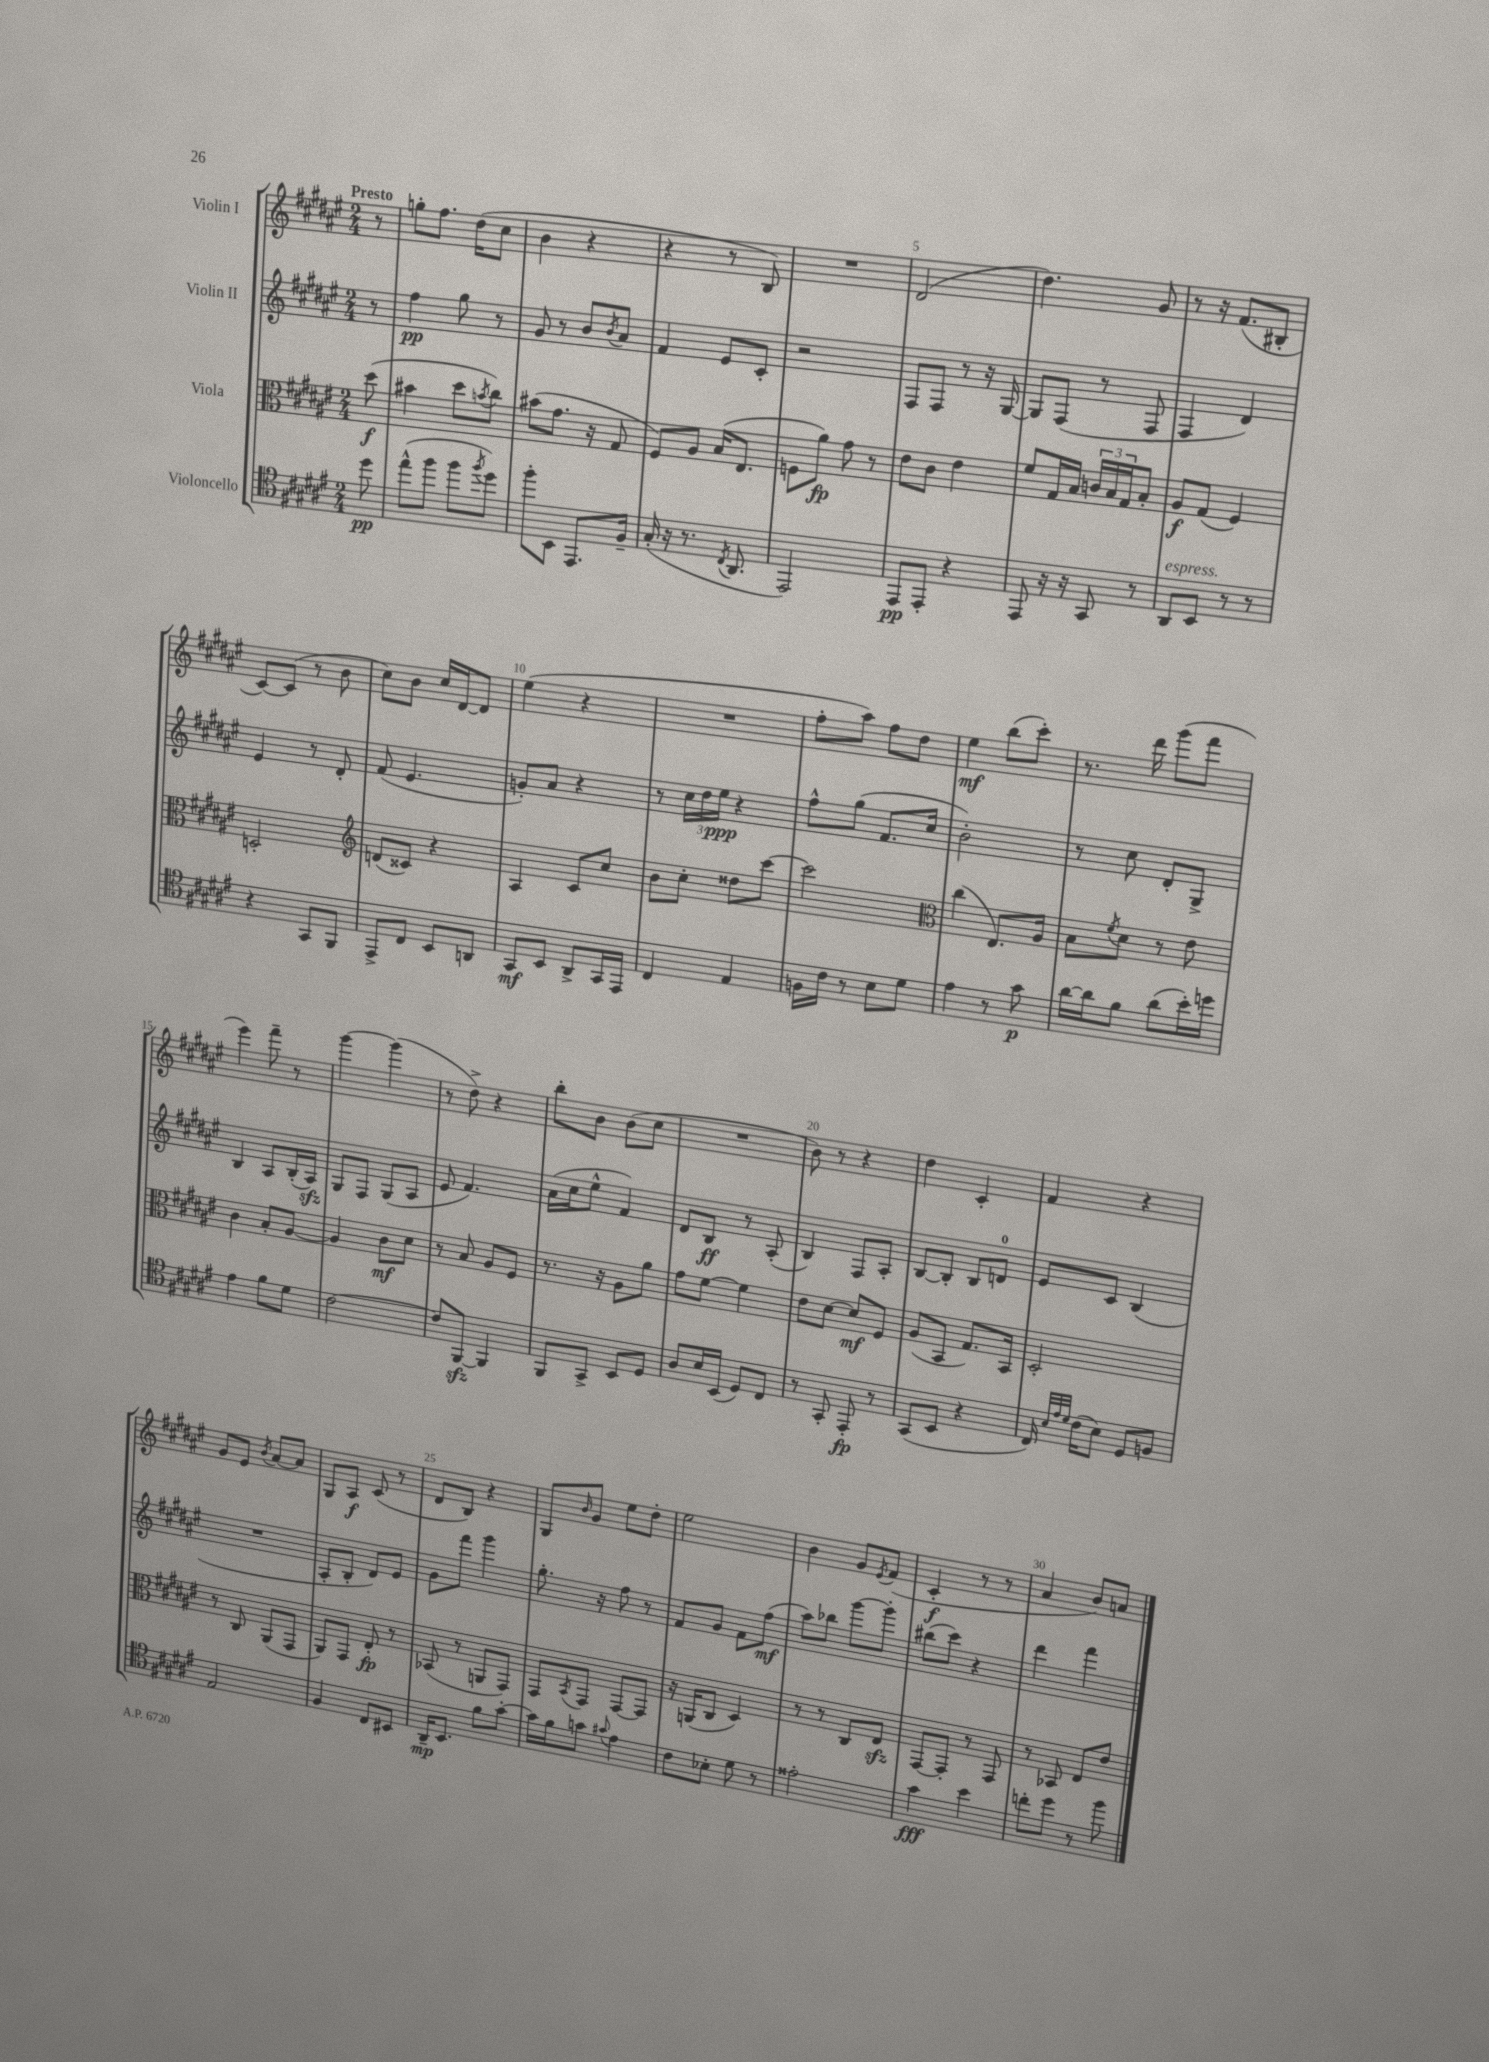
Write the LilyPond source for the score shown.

<<
\new StaffGroup <<
\new Staff = "s0" \with { instrumentName = "Violin I" } {
    \clef treble \key fis \major \numericTimeSignature \time 2/4 \partial 8 \tempo "Presto"
    r8 |
    g''8-. fis''8. dis''16( cis''8 |
    b'4 r4 |
    r4 r8 b8) |
    R2 |
    dis'2( |
    dis''4.) gis'8 |
    r8 r16 fis'8.( bis8-. |
    cis'8~) cis'8( r8 b'8 |
    cis''8) b'8 cis''16 dis'16~ dis'8 |
    eis''4( r4 |
    R2 |
    fis''8-. ais''8) fis''8 dis''8 |
    eis''4\mf b''8( cis'''8-.) |
    r8. dis'''16 gis'''8( fis'''8 |
    eis'''4) fis'''8-- r8 |
    gis'''4~ gis'''4( |
    r8 dis''8->) r4 |
    b''8-. b'8 b'8( cis''8 |
    R2 |
    b'8) r8 r4 |
    dis''4 cis'4-. |
    fis'4 r4 |
    gis'8 eis'8 \acciaccatura { b'8 } ais'8~ ais'8 |
    gis8 ais8\f cis'8( r8 |
    dis'8 b8) r4 |
    gis8 \grace { b'16 } gis'8 eis''8 dis''8-. |
    eis''2 |
    b'4 gis'8 \acciaccatura { eis'8 } fis'8( |
    cis'4-.\f r8 r8 |
    ais'4 b'8) a'8 \bar "|." |
}
\new Staff = "s1" \with { instrumentName = "Violin II" } {
    \clef treble \key fis \major \numericTimeSignature \time 2/4 \partial 8
    r8 |
    fis''4\pp gis''8 r8 |
    gis'8 r8 b'8 \acciaccatura { b'8 } ais'8 |
    fis'4 eis'8 cis'8-. |
    r2 |
    fis8 fis8 r8 r16 gis16~ |
    gis8 fis8( r8 fis8 |
    fis4 dis'4) |
    eis'4 r8 dis'8-. |
    fis'8( eis'4. |
    g'8-.) ais'8 r4 |
    r8 \tuplet 3/2 { cis''16 dis''16 eis''16\ppp } r4 |
    fis''8-^ gis''8( fis'8. cis''16 |
    b'2-.) |
    r8 cis''8 dis'8-. gis8-> |
    b4 ais8 b16-.( ais16\sfz) |
    gis8 fis8 gis8( ais8 |
    eis'8 fis'4.) |
    ais'16( cis''16 eis''8-^ fis'4) |
    dis'8 b8\ff r8 ais8-.( |
    b4) fis8 ais8-. |
    b8~ b8-. b8 d'8-0 |
    eis'8 cis'8 b4( |
    R2 |
    ais8-. b8-. dis'8) eis'8 |
    gis'8 fis'''8 gis'''4 |
    gis''8.-. r16 fis''8 r8 |
    fis'8 gis'8 fis'8 fis''8\mf( |
    ais''8) bes''8 gis'''8~ gis'''8-. |
    bis''8( cis'''8) r4 |
    dis'''4 fis'''4 \bar "|." |
}
\new Staff = "s2" \with { instrumentName = "Viola" } {
    \clef alto \key fis \major \numericTimeSignature \time 2/4 \partial 8
    dis''8\f( |
    bis'4 dis''8 \acciaccatura { b'8 } cis''8) |
    bis'8( gis'8. r16 gis8 |
    fis8) ais8 b16( eis8. |
    f8 ais'8\fp) gis'8 r8 |
    eis'8 cis'8 eis'4 |
    fis'8 gis16 b16 \tuplet 3/2 { c'16 b16 gis16 } b8-. |
    ais8\f gis8( fis4) |
    d2-. |
    \clef treble d'8( cisis'8) r4 |
    ais4 cis'8 cis''8 |
    b'8 cis''8-. disis''8 cis'''8~ |
    cis'''2 |
    \clef alto cis''4( eis8.) ais16 |
    b8 \acciaccatura { fis'8 } dis'8 r8 eis'8 |
    cis'4 b8-. ais8~ |
    ais4 cis'8\mf dis'8 |
    r8 b8 ais8 fis8 |
    r8. r16 ais8 ais'8 |
    gis'8 fis'8~ fis'4 |
    eis'8 dis'8~ dis'8\mf fis8 |
    ais8( b,8 gis8.) b,16 |
    dis2-. |
    r8 cis8 ais,8( gis,8 |
    ais,8) gis,8 eis8-.\fp r8 |
    bes,8( r8 a,8 gis,8) |
    gis,8 \acciaccatura { b,8 } gis,8 gis,8~ gis,8 |
    r16 a,16( cis8 dis4) |
    r8 r8 cis8 eis8\sfz |
    gis,8~ gis,8-. r8 gis,8 |
    r8 bes,8 eis8 eis'8 \bar "|." |
}
\new Staff = "s3" \with { instrumentName = "Violoncello" } {
    \clef tenor \key fis \major \numericTimeSignature \time 2/4 \partial 8
    dis''8\pp |
    eis''8-^( fis''8 fis''8 \acciaccatura { fis''8 } dis''8) |
    fis''8-. b,8 eis,8. fis16-- |
    gis16-.( r16 r8. \acciaccatura { cis8 } ais,8. |
    eis,2) |
    eis,8\pp eis,8-. r4 |
    eis,8 r16 r16 gis,8 r8 |
    ais,8^\markup { \italic "espress." } b,8 r8 r8 |
    r4 gis,8 fis,8 |
    eis,8-> cis8 b,8 a,8 |
    gis,8\mf b,8 ais,8-> gis,16 eis,16 |
    cis4 eis4 |
    f16 cis'16 r8 b8 dis'8 |
    eis'4 r8 gis'8\p |
    ais'16~ ais'16 fis'8 ais'8( b'16-.) d''16 |
    eis'4 fis'8 dis'8 |
    cis'2~ |
    cis'8 fis,8~\sfz fis,4 |
    fis,8 gis,8-> b,8 dis8 |
    ais8 b16 b,16( dis8) cis8 |
    r8 gis,8-. eis,8-.\fp r8 |
    gis,8( b,8 r4 |
    cis16) \grace { b32 eis'32 dis'32 } cis'16( b8) dis8 f8 |
    eis2 |
    fis4 cis8 bis,8 |
    ais,16--\mp b,8. fis'8 gis'8~-. |
    gis'16 fis'16 g'8 \appoggiatura { gis'8 } eis'4 |
    cis'8 bes8-. dis'8 r8 |
    eisis'2-. |
    gis'4\fff b'4 |
    c''8-. dis''8 r8 fis''8 \bar "|." |
}
>>
>>
\layout { \context { \Score \override BarNumber.break-visibility = ##(#f #t #t) barNumberVisibility = #(every-nth-bar-number-visible 5) } }
